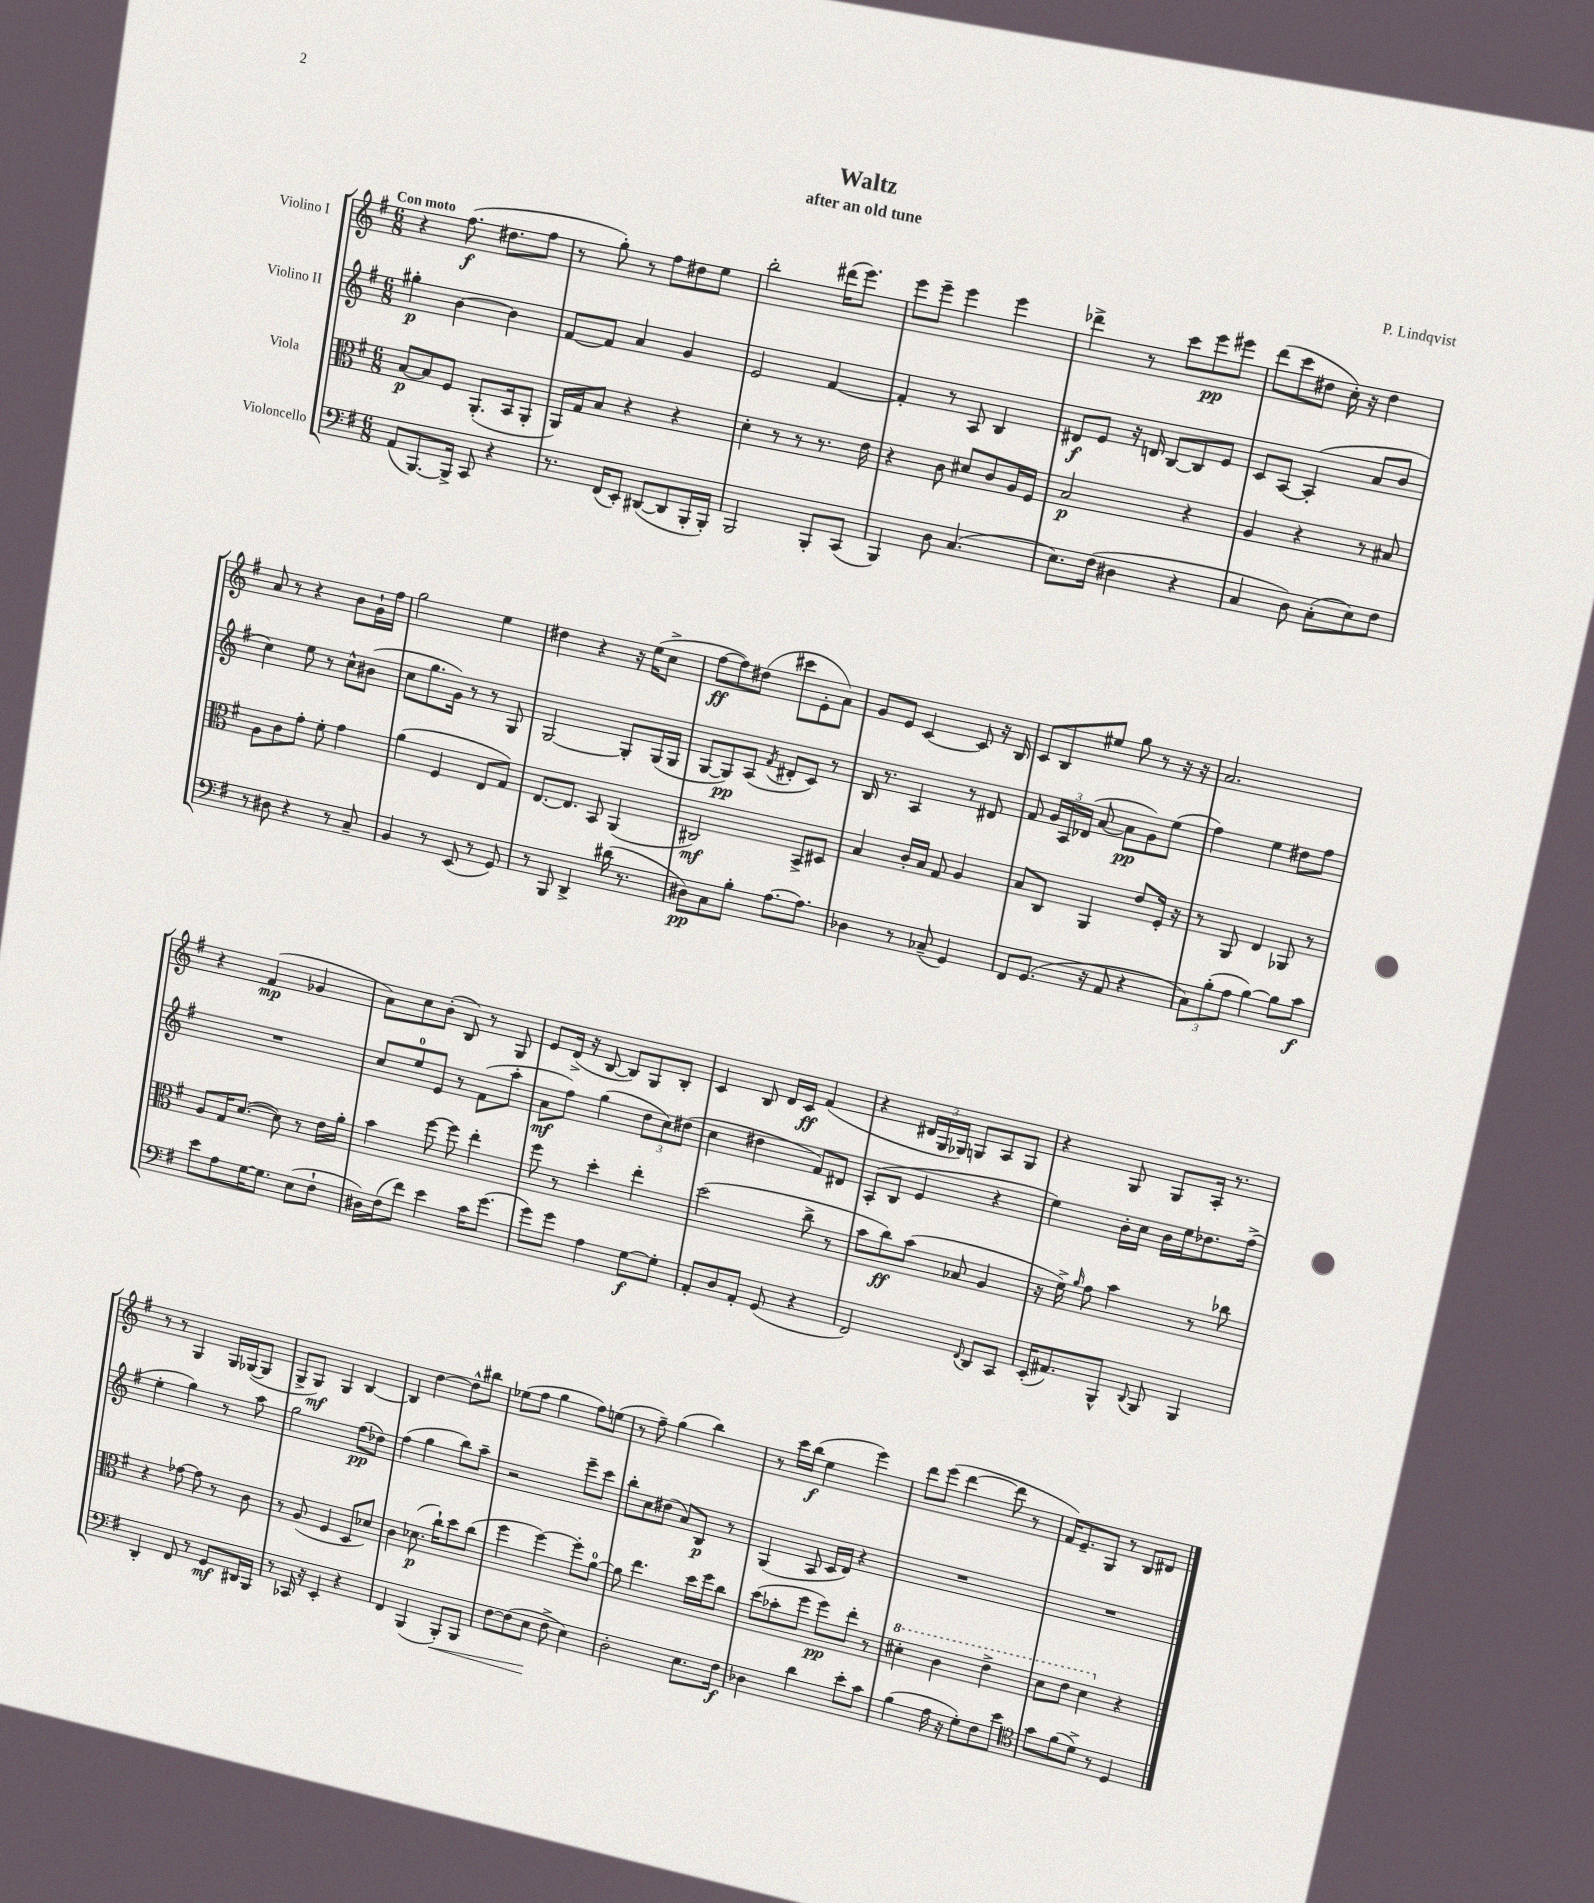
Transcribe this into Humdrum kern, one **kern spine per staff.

**kern	**dynam	**kern	**dynam	**kern	**dynam	**kern	**dynam
*part4	*part4	*part3	*part3	*part2	*part2	*part1	*part1
*staff4	*staff4	*staff3	*staff3	*staff2	*staff2	*staff1	*staff1
*I"Violoncello	*	*I"Viola	*	*I"Violino II	*	*I"Violino I	*
*clefF4	*	*clefC3	*	*clefG2	*	*clefG2	*
*k[f#]	*	*k[f#]	*	*k[f#]	*	*k[f#]	*
*M6/8	*	*M6/8	*	*M6/8	*	*M6/8	*
=1	=1	=1	=1	=1	=1	=1	=1
!	!	!	!	!	!	!LO:TX:a:B:t=Con moto	!
(8AA/L	.	[8B/L	p	4gg#X'\	p	4r	.
[8.BBB/)	.	8B/]	.	.	.	.	.
.	.	8F#/J	.	[4b\	.	(8.ff#\	f
16BBB^/Jk]	.	.	.	.	.	.	.
8CC/	.	(8.AA'/L	.	.	.	.	.
.	.	.	.	.	.	8.dd#X\L	.
4r	.	.	.	4b\]	.	.	.
.	.	16BB/k	.	.	.	.	.
.	.	8AA'/J	.	.	.	8ff#\J	.
=2	=2	=2	=2	=2	=2	=2	=2
8.r	.	16AA/LL)	.	[8f#/L	.	8r	.
.	.	16G/J	.	.	.	.	.
.	.	8B/J	.	8f#/J]	.	8gg'\)	.
(16FF#/KL	.	.	.	.	.	.	.
8EE'/J)	.	4r	.	4a/	.	8r	.
([8DD#X/L	.	.	.	.	.	8ff#\L	.
8DD#/]	.	4r	.	4g/	.	8dd#X\	.
16BBB'/L	.	.	.	.	.	8ee\J	.
16BBB'/JJ)	.	.	.	.	.	.	.
=3	=3	=3	=3	=3	=3	=3	=3
2BBB/	.	4d'\	.	2e/	.	2bb'\	.
.	.	8r	.	.	.	.	.
.	.	8r	.	.	.	.	.
8BBB'/L	.	8.r	.	[4f#/	.	(16ddd#X\KL	.
.	.	.	.	.	.	8.eee\J)	.
(8CC/J	.	.	.	.	.	.	.
.	.	16e\	.	.	.	.	.
=4	=4	=4	=4	=4	=4	=4	=4
4BBB/)	.	4r	.	4f#'/]	.	8eee\L	.
.	.	.	.	.	.	8eee~\J	.
8D\	.	8c\	.	8r	.	4eee\	.
(4.C/	.	8d#X/L	.	8A/	.	.	.
.	.	8c/	.	4B/	.	4eee\	.
.	.	16A/L	.	.	.	.	.
.	.	16F#/JJ	.	.	.	.	.
=5	=5	=5	=5	=5	=5	=5	=5
8.E\L)	.	2B/	p	8d#X/L	f	4ddd-X^\	.
.	.	.	.	8e/J	.	.	.
(16F#\Jk	.	.	.	.	.	.	.
4D#X\	.	.	.	16r	.	8r	.
.	.	.	.	16dn/	.	.	.
.	.	.	.	[8B/L	.	8ccc\L	.
4r	.	4r	.	8B/]	.	8eee\	pp
.	.	.	.	8e/J	.	8eee#X\J	.
=6	=6	=6	=6	=6	=6	=6	=6
4C/	.	4A/	.	8c/L	.	(8ddd\L	.
.	.	.	.	[8A/J	.	8ccc\	.
8D\)	.	4r	.	(4A'/]	.	8dd#X\J	.
(8C'\L	.	.	.	.	.	16cc'\)	.
.	.	.	.	.	.	16r	.
8E\)	.	8r	.	8a/L	.	4dd#\	.
8F#\J	.	8B#X/	.	8b/J	.	.	.
!!LO:LB:g=z
=7	=7	=7	=7	=7	=7	=7	=7
8r	.	8A\L	.	4cc\)	.	8a/	.
8D#X\	.	8c\	.	.	.	8r	.
4r	.	8g'\J	.	8ee\	.	4r	.
.	.	8f#'\	.	8r	.	.	.
8r	.	4g\	.	8cc^^\L	.	8b\L	.
8C~/	.	.	.	(8b#X\J	.	16g`\L	.
.	.	.	.	.	.	16ff#\JJ	.
=8	=8	=8	=8	=8	=8	=8	=8
4BB/	.	(4a\	.	8cc\L	.	2gg\	.
.	.	.	.	8.gg\	.	.	.
8r	.	4F#/	.	.	.	.	.
.	.	.	.	16g\Jk)	.	.	.
(8EE/	.	.	.	8r	.	.	.
8r	.	8E/L	.	8r	.	4ee\	.
8GG/)	.	8G/J)	.	8G/	.	.	.
=9	=9	=9	=9	=9	=9	=9	=9
8r	.	[8.E/L	.	[2G/	.	4dd#X\	.
8BBB/	.	.	.	.	.	.	.
.	.	8.E/J]	.	.	.	.	.
4DD^/	.	.	.	.	.	4r	.
.	.	8BB/	.	.	.	.	.
(16d#X\	.	(4AA/	.	8G'/L]	.	16r	.
8.r	.	.	.	.	.	(16ee\KL	.
.	.	.	.	(16G/L	.	8cc^\J	.
.	.	.	.	16G/JJ	.	.	.
=10	=10	=10	=10	=10	=10	=10	=10
8D#X\L)	pp	2C#X/)	mf	[8G/L	.	[8ff#\L	ff
8C\	.	.	.	8G/])	pp	8ff#\])	.
8B'\J	.	.	.	(8A/J	.	(8dd#X\J	.
.	.	.	.	8qf#/	.	.	.
[8.A\L	.	.	.	8d#X'/L	.	8ccc#X\L	.
.	.	8BB^/L	.	8c/J)	.	8e'\	.
8.A\J]	.	.	.	.	.	.	.
.	.	8D#X/J	.	8r	.	8a\J)	.
=11	=11	=11	=11	=11	=11	=11	=11
4D-X\	.	4B/	.	16B/	.	8g/L	.
.	.	.	.	8.r	.	.	.
.	.	.	.	.	.	8e/J	.
8r	.	16c'/LL	.	4A/	.	[4c/	.
.	.	16B/JJ	.	.	.	.	.
(8C-X~/	.	8G/	.	.	.	.	.
4GG/)	.	4A/	.	8r	.	8c/]	.
.	.	.	.	8d#X/	.	16r	.
.	.	.	.	.	.	16B/	.
=12	=12	=12	=12	=12	=12	=12	=12
8FF#/L	.	8B/L	.	8f#/	.	8c/L	.
(8.GG/J	.	8C/J	.	24g/LL	.	8B/	.
.	.	.	.	24A/	.	.	.
.	.	.	.	(24d-X/JJ	.	.	.
.	.	4AA/	.	[8a/	.	8ee#X/J	.
16r	.	.	.	.	.	.	.
8AA/	.	.	.	8a\L]	pp	8gg\	.
4r	.	8e/L	.	8g\)	.	8r	.
.	.	16F#'/Jk	.	(8ee\J	.	16r	.
.	.	16r	.	.	.	16r	.
=13	=13	=13	=13	=13	=13	=13	=13
12C\L)	.	8r	.	4ff#\)	.	2.a/	.
(12B'\	.	.	.	.	.	.	.
.	.	8AA/	.	.	.	.	.
12A\J	.	.	.	.	.	.	.
[4B\)	.	4E/	.	4ee\	.	.	.
8B\L]	.	8AA-X/	.	8dd#X\L	.	.	.
8c\J	f	8r	.	8ff#\J	.	.	.
!!LO:LB:g=z
=14	=14	=14	=14	=14	=14	=14	=14
8e\L	.	8A/L	.	2.r	.	4r	.
8A\	.	16G/K	.	.	.	.	.
.	.	([8.d/J	.	.	.	.	.
[16G\K	.	.	.	.	.	(4f#/	mp
8.G\J]	.	.	.	.	.	.	.
.	.	8d\])	.	.	.	.	.
(8E\L	.	8r	.	.	.	4g-X/	.
8F#`\J	.	16e\LL	.	.	.	.	.
.	.	16a'\JJ	.	.	.	.	.
=15	=15	=15	=15	=15	=15	=15	=15
16D#X\LL)	.	4b\	.	8cc/L	.	8a\L)	.
(16F#\J	.	.	.	.	.	.	.
8f#\J)	.	.	.	8ee/	.	8cc\	.
4e\	.	[8ff#\	.	8e/J	.	(8b'\J	.
.	.	8ff#\]	.	8r	.	8B/)	.
16c\KL	.	4ee'\	.	(8f#\L	.	8r	.
(8.g\J	.	.	.	.	.	.	.
.	.	.	.	8aa'\J	.	8G/	.
=16	=16	=16	=16	=16	=16	=16	=16
8g\L)	.	8ff#\	.	8a\L	mf	8e/L	.
8g\J	.	8r	.	8ff#\J)	.	(16d^/Jk	.
.	.	.	.	.	.	16r	.
4A\	.	4dd'\	.	(4gg\	.	[8B/	.
.	.	.	.	.	.	8B/L])	.
[8G\L	f	4ee'\	.	12dd\L	.	8G/	.
.	.	.	.	12cc\)	.	.	.
8G'\J]	.	.	.	.	.	8B'/J	.
.	.	.	.	(12dd#X\J	.	.	.
=17	=17	=17	=17	=17	=17	=17	=17
8AA'/L	.	(2dd\	.	4cc\	.	4c/	.
8D/	.	.	.	.	.	.	.
8AA'/J	.	.	.	4dd#X\	.	8B/	.
(8GG/	.	.	.	.	.	16d/LL	.
.	.	.	.	.	.	16c/JJ	ff
4r	.	8cc^\	.	8f#/L)	.	(4f#/	.
.	.	8r	.	8d#X/J	.	.	.
=18	=18	=18	=18	=18	=18	=18	=18
2FF#/)	.	8b\L	.	(8A'/L	.	4r	.
.	.	8cc\)	ff	8B/J	.	.	.
.	.	(8b\J	.	4e/	.	24d#X/LL	.
.	.	.	.	.	.	24G/	.
.	.	.	.	.	.	24G-X/JJ)	.
.	.	8B-X/	.	.	.	8Gn/L	.
8qqFF#/	.	.	.	.	.	.	.
8DD/L	.	4A/	.	4r	.	8A/	.
8CC/J	.	.	.	.	.	8G/J	.
=19	=19	=19	=19	=19	=19	=19	=19
(16EE'/KL	.	16r	.	4ee\)	.	4r	.
8.AA#X/)	.	16f#^\)	.	.	.	.	.
.	.	16qqa/	.	.	.	.	.
.	.	8g\	.	.	.	.	.
8BBB^^/J	.	4b\	.	16b'\LL	.	8G/	.
.	.	.	.	16cc\JJ	.	.	.
8qqDD/	.	.	.	.	.	.	.
8BBB/	.	.	.	16b\LL	.	8G/L	.
.	.	.	.	16ee\J	.	.	.
4BBB/	.	8r	.	8.dd-X\	.	16A'/Jk	.
.	.	.	.	.	.	8.r	.
.	.	8cc-X\	.	.	.	.	.
.	.	.	.	(16ff#^\Jk	.	.	.
!!LO:LB:g=z
=20	=20	=20	=20	=20	=20	=20	=20
4DD'/	.	4r	.	4ee'\	.	8r	.
.	.	.	.	.	.	8r	.
8FF#/	.	[8g-X\	.	4gg\)	.	4G/	.
8r	.	8g-\]	.	.	.	.	.
8GG/L	mf	8r	.	8r	.	16G/LL	.
.	.	.	.	.	.	([16G-X/J	.
16DD#X/L	.	8c\	.	8aa\	.	8G-/J]	.
16BBB/JJ	.	.	.	.	.	.	.
=21	=21	=21	=21	=21	=21	=21	=21
8r	.	8r	.	2gg\	.	8G^/L	.
16CC-X/	.	(8A/	.	.	.	8G/J)	mf
16r	.	.	.	.	.	.	.
4EE'/	.	4F#/	.	.	.	4G/	.
4r	.	8D/L	.	(8ff#\L	pp	[4B/	.
.	.	8d-X/J)	.	8dd-X\J)	.	.	.
=22	=22	=22	=22	=22	=22	=22	=22
4FF#/	.	4c\	.	(4ff#\	.	4B/]	.
(4BBB/	.	(8.d-X\	p	4gg\	.	[4dd\	.
.	.	16cc`\KL)	.	.	.	.	.
!	!LO:HP:b	!	!	!	!	!	!
8BBB'/L)	<	8dd\	.	8bb\L)	.	8dd^^\L]	.
8BBB/J	.	(8cc\J	.	8aa~\J	.	8bb#X\J	.
=23	=23	=23	=23	=23	=23	=23	=23
[8F#\L	.	4ff#\	.	2r	.	(8ee-X\L	.
(8F#\]	.	.	.	.	.	8ff#\J	.
8E\J	.	[4ff#\)	.	.	.	4gg\	.
8F#^\	[	.	.	.	.	.	.
4E\)	.	8ff#'\L]	.	8eee~\L	.	8ff#\L)	.
.	.	[8a\J	.	8ccc\J	.	(8een\J	.
=24	=24	=24	=24	=24	=24	=24	=24
2D'\	.	8a\]	.	8bb'\L	.	8r	.
.	.	4.ee\	.	8cc\	.	8ff#~\)	.
.	.	.	.	(8dd#X\J	.	(4gg\	.
.	.	.	.	8a/L)	.	.	.
8.E\L	.	16dd\LL	.	8B/J	p	4bb\)	.
.	.	16ff#\J	.	.	.	.	.
.	.	8cc\J	.	8r	.	.	.
16F#\Jk	f	.	.	.	.	.	.
=25	=25	=25	=25	=25	=25	=25	=25
4D-X\	.	(8dd\L	.	(4G/	.	8r	.
.	.	8b-X'\	.	.	.	16ccc\LL	.
.	.	.	.	.	.	(16bb\JJ	f
4d\	.	8ff#\J	.	8A/	.	4ee\	.
.	.	8ff#\L)	pp	16c/LL	.	.	.
.	.	.	.	16d/JJ)	.	.	.
8e'\L	.	8ee'\J	.	4r	.	4eee\)	.
8c\J	.	8r	.	.	.	.	.
=26	=26	=26	=26	=26	=26	=26	=26
*	*	*8va	*	*	*	*	*
(4B\	.	4dd#X'\	.	2.r	.	8ddd\L	.
.	.	.	.	.	.	(8eee\J	.
16A\	.	4cc\	.	.	.	[4ddd\	.
16r	.	.	.	.	.	.	.
8G'\L)	.	.	.	.	.	.	.
8F#\	.	4ee^\	.	.	.	8ddd\]	.
8e\J	.	.	.	.	.	8r	.
=27	=27	=27	=27	=27	=27	=27	=27
*clefC4	*	*	*	*	*	*	*
8g\L	.	8dd\L	.	2.r	.	16f#/KL)	.
.	.	.	.	.	.	8.e~/	.
(8f#\	.	8ee\J	.	.	.	.	.
8d^\J)	.	4dd\	.	.	.	8G/J	.
8r	.	.	.	.	.	8r	.
*	*	*X8va	*	*	*	*	*
4D/	.	4r	.	.	.	8B/L	.
.	.	.	.	.	.	8d#X/J	.
==	==	==	==	==	==	==	==
*-	*-	*-	*-	*-	*-	*-	*-
